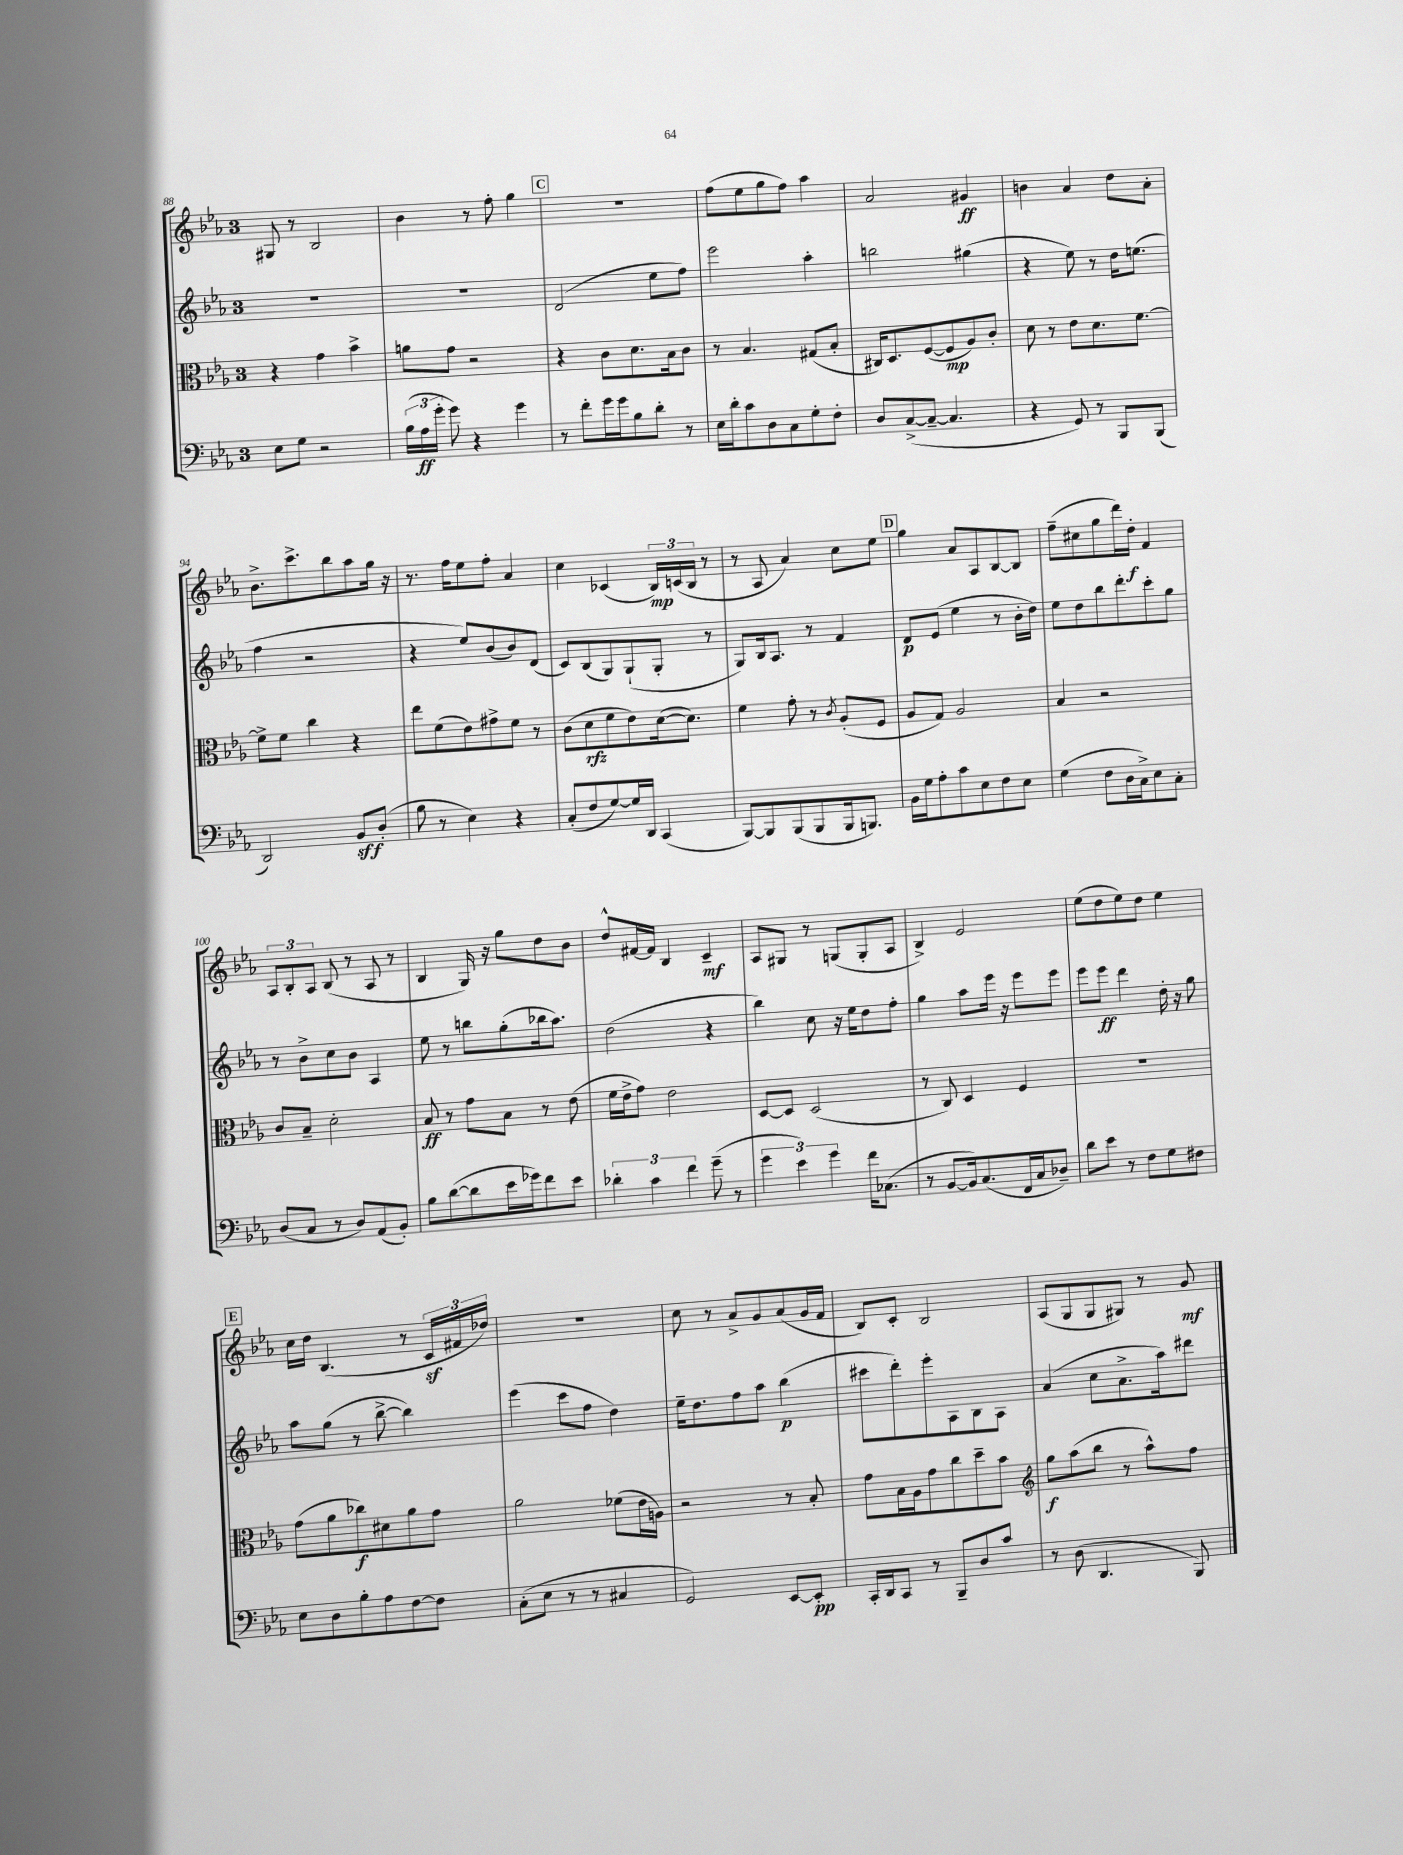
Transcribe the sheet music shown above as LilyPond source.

<<
\new StaffGroup <<
\new Staff = "s0" {
    \clef treble \key ees \major \once \override Staff.TimeSignature.style = #'single-digit \time 3/4
    \autoBeamOff gis8 r8 bes2 |
    bes'4 r8 f''8-. g''4 |
    \mark \markup { \box "C" } R2. |
    f''8[( ees''8 g''8 f''8]) aes''4 |
    aes'2 gis'4\ff |
    b'4 aes'4 d''8[ aes'8]-. |
    bes'8.[-> c'''8.-> bes''8 aes''8 g''16] r16 |
    r8. f''16[ ees''8 f''8]-. aes'4 |
    c''4 ces'4( \tuplet 3/2 { bes16[\mp) c'16( bes16] } r8 |
    r8 aes8 aes'4) c''8[ ees''8] |
    \mark \markup { \box "D" } g''4 aes'8[ aes8 bes8~ bes8] |
    f''8[--( cis''8 g''8 d'''16) d''16]-.\f f'4 |
    \tuplet 3/2 { aes8[ bes8-. aes8] } bes8( r8 aes8 r8 |
    bes4 g16) r16 g''8[ d''8 bes'8] |
    d''8[-^ fis'16~ fis'16] bes4 c'4--\mf |
    aes8[ gis8] r8 g8[( g8-. aes8] |
    bes4->) ees'2 |
    ees''8[( d''8 ees''8) d''8] ees''4 |
    \mark \markup { \box "E" } c''16[ d''16] bes4.( r8 \tuplet 3/2 { c'16[\sf fis'16 des''16]) } |
    R2. |
    c''8 r8 aes'8[-> g'8 aes'8( g'16 f'16] |
    bes8[) c'8]-. bes2 |
    aes8[( g8 g8 gis8]) r8 g'8\mf \bar "|." |
}
\new Staff = "s1" {
    \clef treble \key ees \major \once \override Staff.TimeSignature.style = #'single-digit \time 3/4
    \autoBeamOff R2. |
    R2. |
    \mark \markup { \box "C" } d'2( ees''8[ f''8]) |
    ees'''2 aes''4-. |
    b''2 gis''4( |
    r4 ees''8) r8 d''16[ e''8.]( |
    f''4 r2 |
    r4 ees''8[) bes'8( bes'8) d'8]( |
    c'8[) bes8( g8) g8-!( g8]-. r8 |
    g8[) bes16 aes8.] r8 f'4 |
    \mark \markup { \box "D" } d'8[\p ees'8]( ees''4 r8 bes'16[-. d''16]) |
    ees''8[ d''8 bes''8 d'''8-. c'''8-. g''8] |
    r8 bes'8[-> c''8 bes'8] aes4 |
    ees''8 r8 b''8[ g''8-.( bes''16 aes''8.]) |
    d''2( r4 |
    bes''4) c''8 r16 ees''16[ d''8 f''8]-. |
    g''4 aes''8[ ees'''16] r16 ees'''8[ ees'''8] |
    ees'''8[ ees'''8]\ff d'''4 d''16-. r16 g''8 |
    \mark \markup { \box "E" } aes''8[ g''8]( r8 bes''8~-> bes''4) |
    ees'''4( c'''8[ f''8] d''4) |
    ees''16[-- d''8. f''8 aes''8] bes''4\p( |
    cis'''8[ d'''8-.) ees'''8-. aes8 bes8 aes8] |
    aes'4( c''8[ aes'8.-> aes''16) dis'''8] \bar "|." |
}
\new Staff = "s2" {
    \clef alto \key ees \major \once \override Staff.TimeSignature.style = #'single-digit \time 3/4
    \autoBeamOff r4 g'4 bes'4-> |
    a'8[ g'8] r2 |
    \mark \markup { \box "C" } r4 c'8[ d'8. bes16 c'8] |
    r8 bes4. gis8[( bes8]-. |
    cis16[) d8. f8~( f8\mp aes8) c'8]-. |
    d'8 r8 ees'8[ d'8. f'8.]~ |
    f'8[-> f'8] c''4 r4 |
    ees''8[ f'8( ees'8) gis'8-> f'8] r8 |
    c'8[( d'8\rfz f'8 ees'8) d'16~( d'8.]) |
    f'4 g'8-. r8 \acciaccatura { c'8 } aes8[-.( f8] |
    \mark \markup { \box "D" } aes8[ g8]) aes2 |
    bes4 r2 |
    c'8[ bes8]-- d'2-. |
    bes8\ff r8 g'8[ bes8] r8 ees'8( |
    f'16[ ees'16-> g'8]) ees'2 |
    d8[~ d8] d2( |
    r8 c8) d4 f4 |
    R2. |
    \mark \markup { \box "E" } g'8[( aes'8 ces''8\f) dis'8 aes'8 g'8] |
    aes'2 fes'8[( ees'16 a16]) |
    r2 r8 bes8-. |
    g'8[ bes16 aes16 g'8 c''8 d''8-- bes'8] |
    \clef treble g''8[\f aes''8( bes''8] r8 aes''8[-^) f''8] \bar "|." |
}
\new Staff = "s3" {
    \clef bass \key ees \major \once \override Staff.TimeSignature.style = #'single-digit \time 3/4
    \autoBeamOff ees8[ g8] r2 |
    \tuplet 3/2 { bes16[( aes16\ff g'16]-. } g'8) r4 g'4 |
    \mark \markup { \box "C" } r8 f'8[-. g'16 g'16 bes8 d'8]-. r8 |
    ees16[ d'16-. c'8 d8 c8 g8-. f8]-. |
    d8[ c8~->( c8]~-- c4. |
    r4 g,8) r8 bes,,8[ bes,,8]( |
    d,2) bes,8[\sff d8]-.( |
    bes8 r8 ees4) r4 |
    c8[-.( f8 g8~) g16 d,16] c,4( |
    bes,,8[~) bes,,8 bes,,8( bes,,8 bes,,16 b,,8.]) |
    \mark \markup { \box "D" } bes,16[ g16 aes8-. c'8 ees8 f8 ees8] |
    g4( f8[ d16 c16->) ees8 c8]-. |
    d8[( c8] r8 d8[) aes,8( bes,8]-.) |
    bes8[ d'8~( d'8 ees'16 ges'16) f'8 ees'8] |
    \tuplet 3/2 { des'4-. c'4 f'4 } g'8--( r8 |
    \tuplet 3/2 { g'4 ees'4) g'4 } f'16[ ces8.]( |
    r8 bes,8[~ bes,16) c8.( f,16 c16 des8]--) |
    d'8[ ees'8] r8 f8[ g8 fis8] |
    \mark \markup { \box "E" } ees8[ d8 bes8-. aes8 f8~ f8] |
    c8[-.( ees8] r8 r8 cis4 |
    g,2) ees,8[~ ees,8]-.\pp |
    c,16[-. d,16 c,8] r8 bes,,8[-- d8 c'8] |
    r8 d8( d,4. bes,,8) \bar "|." |
}
>>
>>
\layout { \context { \Score currentBarNumber = #88 } }
